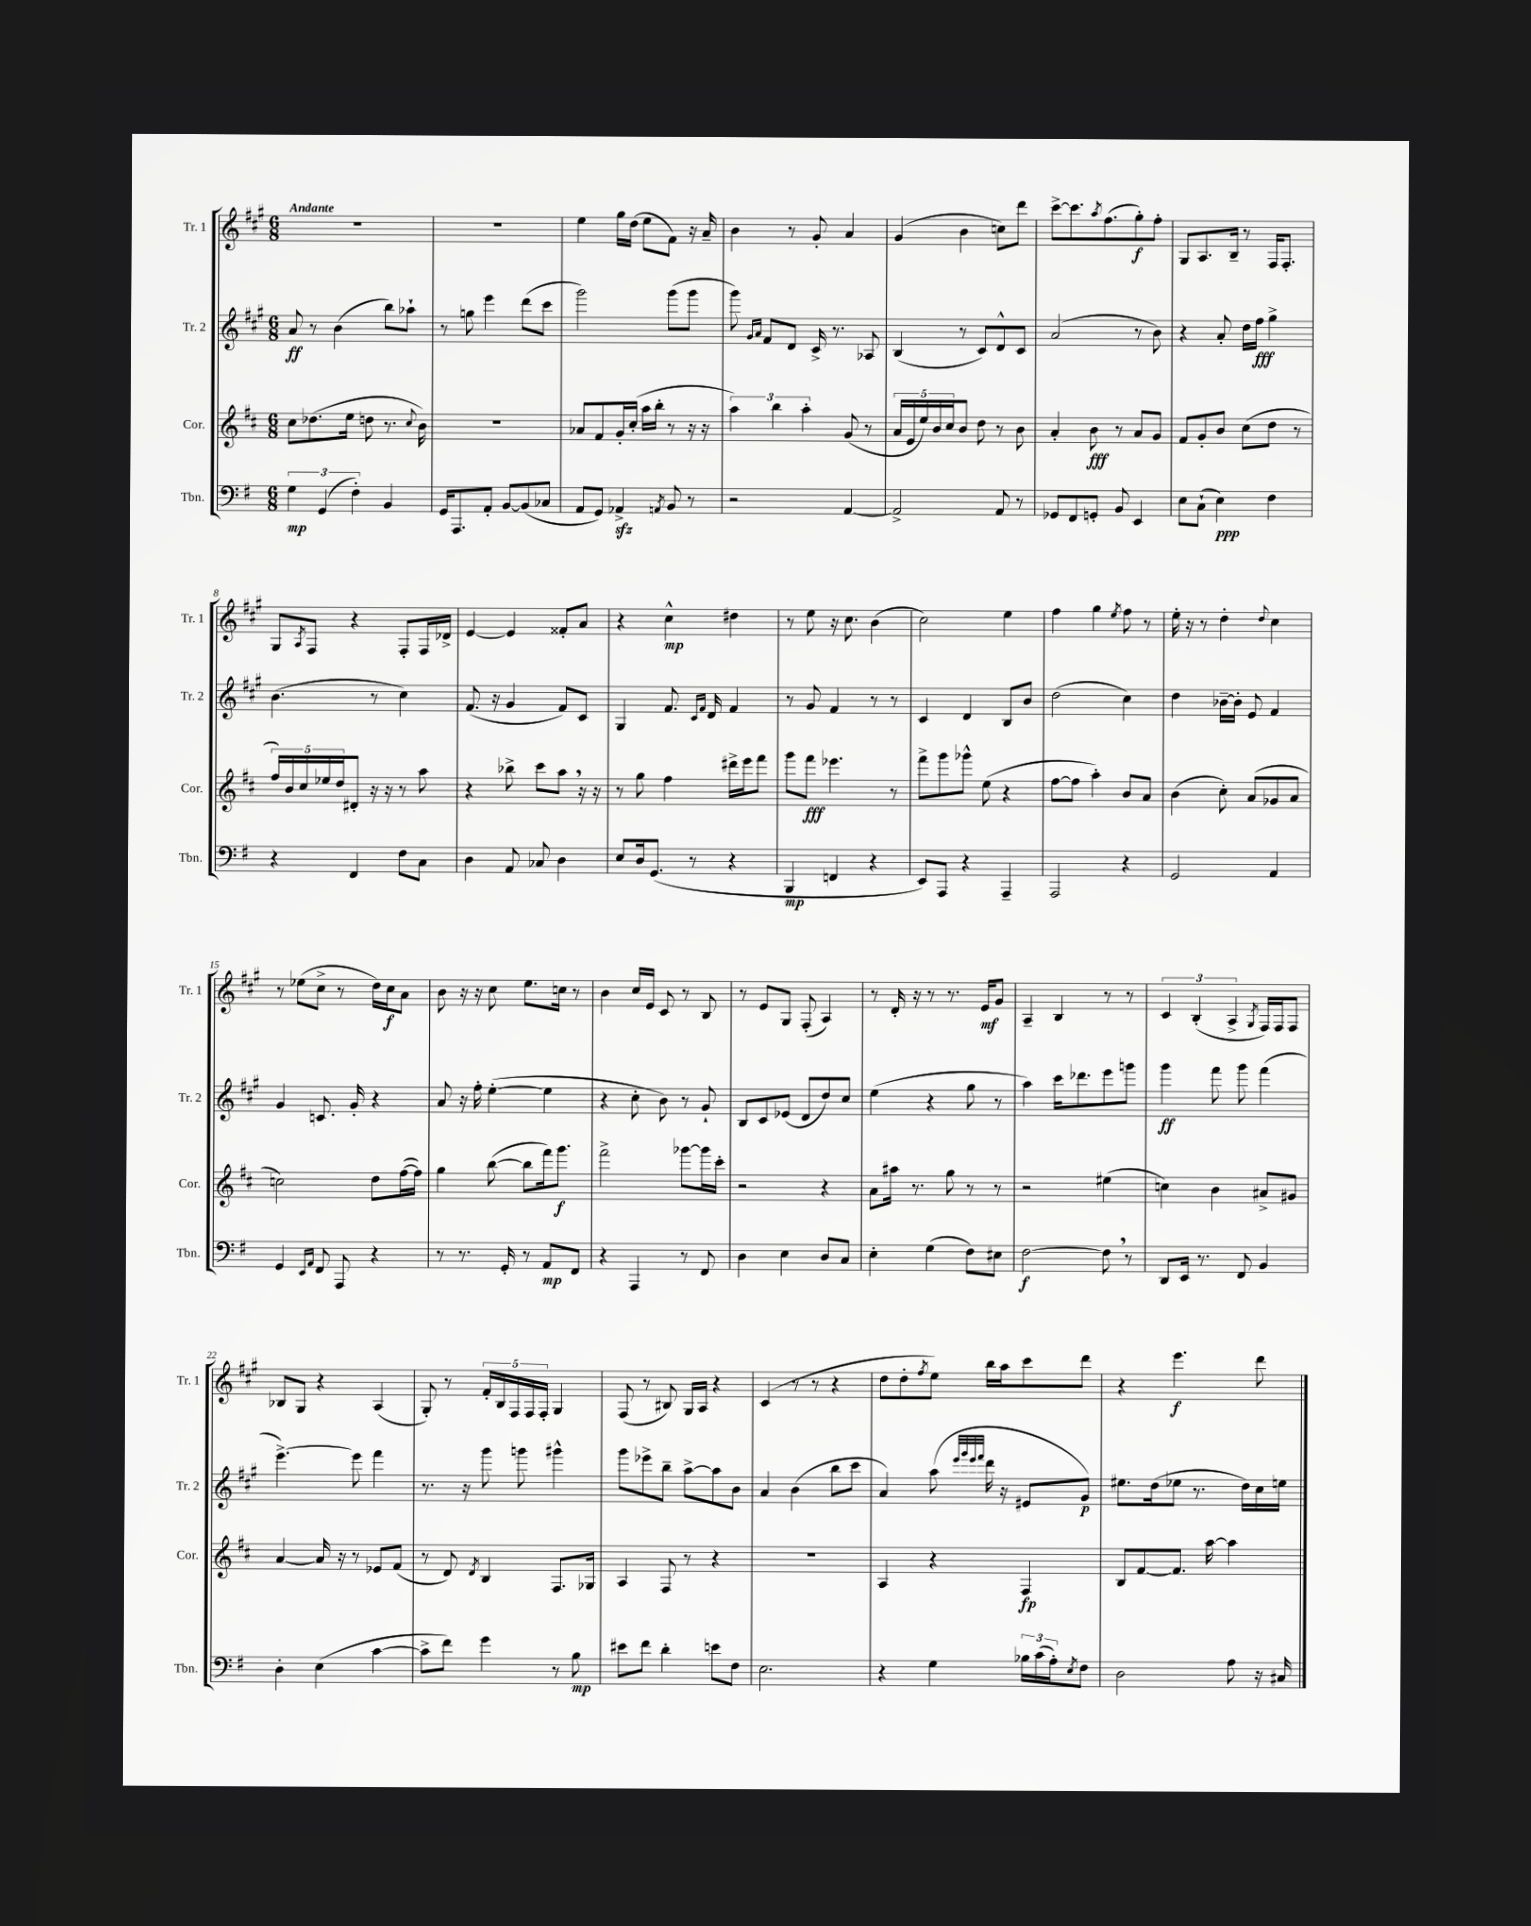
<<
\new StaffGroup <<
\new Staff = "s0" \with { instrumentName = "Tr. 1" shortInstrumentName = "Tr. 1" } {
    \clef treble \key a \major \numericTimeSignature \time 6/8 \tempo "Andante"
    R2. |
    R2. |
    e''4 gis''16 d''16( e''8 fis'8) r16 a'16-- |
    b'4 r8 gis'8-. a'4 |
    gis'4( b'4 c''8) d'''8 |
    cis'''8~-> cis'''8. \acciaccatura { a''8 } fis''8.( gis''8-.\f) fis''8-. |
    gis8 a8. b16-- r8 fis16 fis8.-. |
    gis8 \acciaccatura { a8 } fis8 r4 fis8-. fis16 des'16-> |
    e'4~ e'4 fisis'8-. a'8 |
    r4 cis''4-^\mp dis''4 |
    r8 e''8 r16 cis''8. b'4( |
    cis''2) e''4 |
    fis''4 gis''4 \acciaccatura { e''8 } fis''8 r8 |
    e''16-. r16 r8 d''4-. \appoggiatura { d''8 } cis''4 |
    r8 ees''8( cis''8-> r8 d''16) cis''16\f a'8 |
    b'8 r16 r16 cis''8 e''8. c''16 r8 |
    b'4 cis''16 e'16 cis'8 r8 b8 |
    r8 e'8 gis8 fis8-.( a4) |
    r8 d'16-. r16 r8 r8. e'16\mf gis'8 |
    a4-- b4 r8 r8 |
    \tuplet 3/2 { cis'4 b4-.( a4-> } \acciaccatura { gis8 } fis16) fis16 fis8 |
    bes8 gis8 r4 a4( |
    gis8-.) r8 \tuplet 5/4 { fis'16-. b16 fis16 fis16 fis16-. } gis4 |
    fis8( r8 bis8) gis16 a16 r4 |
    cis'4( r8 r8 r4 |
    d''8 d''8-. \acciaccatura { fis''8 } e''8) b''16 a''16 cis'''8 d'''8 |
    r4 e'''4.\f d'''8 \bar "|." |
}
\new Staff = "s1" \with { instrumentName = "Tr. 2" shortInstrumentName = "Tr. 2" } {
    \clef treble \key a \major \numericTimeSignature \time 6/8
    a'8\ff r8 b'4( b''8) aes''8-! |
    r8 g''8 e'''4 d'''8( cis'''8 |
    gis'''2) gis'''8( gis'''8 |
    gis'''8) \grace { gis'16 a'16 } fis'8 d'8 cis'16-> r8. aes8 |
    b4( r8 cis'8) d'8-^ cis'8 |
    a'2( r8 b'8) |
    r4 a'8-. d''16 fis''16\fff gis''4-> |
    b'4.( r8 cis''4) |
    fis'8.( r16 gis'4 fis'8) cis'8 |
    gis4 fis'8. \grace { cis'16 fis'16 } d'16 fis'4 |
    r8 gis'8 fis'4 r8 r8 |
    cis'4 d'4 b8 b'8 |
    d''2( cis''4) |
    d''4 bes'16~-- bes'16-. e'8 fis'4 |
    gis'4 c'8. gis'16-. r4 |
    a'8 r16 fis''16-. e''4~-.( e''4 |
    r4 cis''8-. b'8) r8 gis'8-! |
    b8 cis'8 ees'8( d'8 d''8) cis''8 |
    e''4( r4 gis''8 r8 |
    a''4) cis'''16 des'''8. e'''8 g'''8 |
    gis'''4\ff fis'''8 gis'''8 fis'''4( |
    e'''4.~->) e'''8 fis'''4 |
    r8. r16 gis'''8 g'''8 gis'''4-^ |
    gis'''8 ees'''8-> b''8-- a''8~-> a''8 b'8 |
    a'4 b'4( b''8 cis'''8 |
    a'4) a''8( \grace { e'''32 gis'''32 e'''32 fis'''32 } d'''16 r16 eis'8 gis'8\p) |
    eis''8. d''16( ees''8 r8. d''16) cis''16 e''16 \bar "|." |
}
\new Staff = "s2" \with { instrumentName = "Cor." shortInstrumentName = "Cor." } {
    \clef treble \key d \major \numericTimeSignature \time 6/8
    cis''8 des''8.( e''16 d''8 r8. \appoggiatura { cis''8 } b'16) |
    R2. |
    aes'8 fis'8 g'16-. cis''16-.( a''16 b''16-. r8 r16 r16 |
    \tuplet 3/2 { a''4) b''4 a''4-. } g'8( r8 |
    \tuplet 5/4 { a'16 e'16 e''16) b'16 cis''16 } b'8 d''8 r8 b'8 |
    a'4-. b'8\fff r8 a'8 g'8 |
    fis'8 g'8-. b'8 cis''8( d''8 r8 |
    \tuplet 5/4 { fis''16) b'16 cis''16 ees''16 d''16 } dis'8-. r16 r16 r8 a''8 |
    r4 bes''8-> cis'''8 a''8 \breathe r16 r16 |
    r8 g''8 fis''4 dis'''16-> e'''16 fis'''8 |
    g'''8 fis'''8\fff ees'''4. r8 |
    fis'''8-> g'''8 ges'''8-^ e''8( r4 |
    fis''8~ fis''8 a''4-.) b'8 a'8 |
    b'4( cis''8-.) a'8( ges'8 a'8 |
    c''2) d''8 fis''16~( fis''16) |
    g''4 b''8~( b''8 fis'''16) g'''8.\f |
    fis'''2-> ges'''8~ ges'''16 cis'''16-. |
    r2 r4 |
    a'8 ais''16 r8. g''8 r8 r8 |
    r2 eis''4( |
    c''4) b'4 ais'8-> gis'8 |
    a'4~ a'16 r16 r8 ees'8 fis'8( |
    r8 d'8) \acciaccatura { d'8 } b4 fis8. ges16 |
    a4 fis8 r8 r4 |
    R2. |
    a4 r4 fis4\fp |
    b8 fis'8~ fis'8. a''16~ a''4 \bar "|." |
}
\new Staff = "s3" \with { instrumentName = "Tbn." shortInstrumentName = "Tbn." } {
    \clef bass \key g \major \numericTimeSignature \time 6/8
    \tuplet 3/2 { g4\mp g,4( fis4-.) } b,4 |
    g,16 a,,8. a,8-. b,8~ b,8( ces8 |
    a,8 g,8) aes,4->\sfz \acciaccatura { a,8 } b,8 r8 |
    r2 a,4~ |
    a,2-> a,8 r8 |
    ges,8 fis,8 g,8-. b,8 e,4 |
    e8 c8-!( e4\ppp) fis4 |
    r4 fis,4 fis8 c8 |
    d4 a,8 ces8 d4 |
    e8 d16 g,8.( r8 r4 |
    b,,4\mp f,4 r4 |
    e,8) a,,8 r4 a,,4-- |
    a,,2 r4 |
    g,2 a,4 |
    g,4 \grace { e,16 a,16 } fis,8 a,,8 r4 |
    r8 r8. g,16-. r8 a,8\mp fis,8 |
    r4 a,,4 r8 fis,8 |
    d4 e4 d8 c8 |
    e4-. g4( fis8) eis8 |
    fis2~\f fis8 \breathe r8 |
    d,8 e,16 r8. fis,8 b,4 |
    d4-. e4( c'4~ |
    c'8-> fis'8) g'4 r8 b8\mp |
    eis'8 fis'8 d'4-. e'8 fis8 |
    e2. |
    r4 g4 \tuplet 3/2 { bes16 c'16( a16-.) } \acciaccatura { e8 } fis8 |
    d2 a8 r16 cis16 \bar "|." |
}
>>
>>
